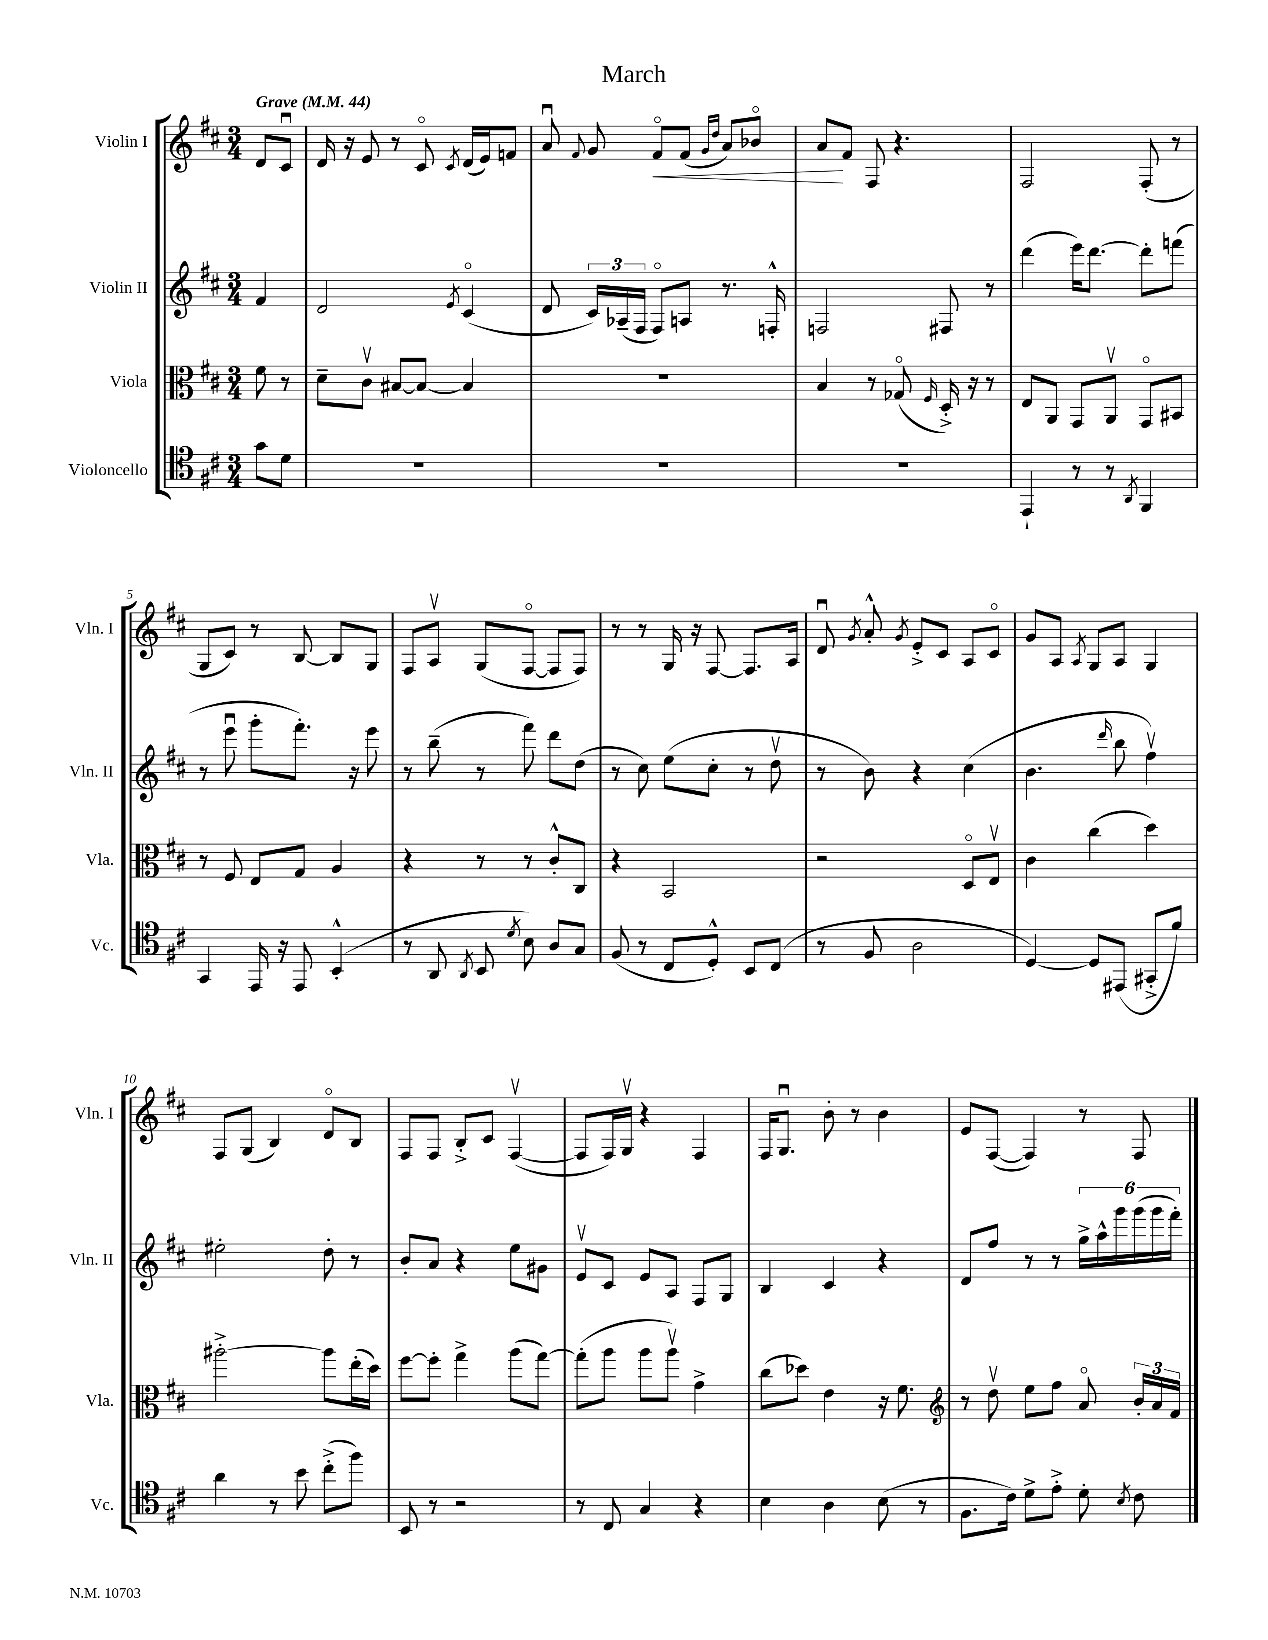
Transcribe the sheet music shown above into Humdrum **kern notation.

**kern	**kern	**kern	**kern
*staff4	*staff3	*staff2	*staff1
*clefC4	*clefC3	*clefG2	*clefG2
*k[f#c#]	*k[f#c#]	*k[f#c#]	*k[f#c#]
*M3/4	*M3/4	*M3/4	*M3/4
*MM44	*MM44	*MM44	*MM44
8g	8f#	4f#	8d
8d	8r	.	8c#u
=	=	=	=
2.r	8d~	2d	16d
.	.	.	16r
.	8c#v	.	8e
.	[8B#	.	8r
.	8B#_	.	8c#o
.	.	8qe	8qc#
.	4B#]	(4c#o	(16d
.	.	.	16e)
.	.	.	8f
=	=	=	=
2.r	2.r	8d	8au
.	.	.	8qqf#
.	.	24c#)	8g
.	.	(24A-~	.
.	.	24F#	.
.	.	8F#o)	8f#o
.	.	8A	(8f#
.	.	.	16qqg
.	.	.	16qqdd
.	.	8.r	8a)
.	.	.	8b-o
.	.	16F'^^	.
=	=	=	=
2.r	4B	2F	8a
.	.	.	8f#
.	8r	.	8F#
.	(8G-o	.	4.r
.	16qqF#	.	.
.	16D'^)	8F#	.
.	16r	.	.
.	8r	8r	.
=	=	=	=
4EE`	8E	(4ddd	2F#
.	8AA	.	.
8r	8GG	16eee)	.
.	.	[8.ddd	.
8r	8AAv	.	.
8qAA	.	.	.
4FF#	8GGo	8ddd']	(8F#'
.	8BB#	(8fff	8r
=	=	=	=
4GG	8r	8r	8G
.	8F#	8eeeu	8c#)
16EE	8E	8ggg'	8r
16r	.	.	.
8EE	8G	8.fff#')	[8B
(4BB'^^	4A	.	8B]
.	.	16r	.
.	.	8eee	8G
=	=	=	=
8r	4r	8r	8F#
8AA	.	(8bb~	8Av
8qAA	.	.	.
8BB	8r	8r	(8G
8qd	.	.	.
8B)	8r	8fff#)	[8F#o
8A	8c#'^^	8ddd	8F#]
8G	8C#	(8dd	8F#)
=	=	=	=
(8F#	4r	8r	8r
8r	.	8cc#)	8r
8C#	2BB	(8ee	16G
.	.	.	16r
8D'^^)	.	8cc#'	[8F#
8BB	.	8r	8.F#]
(8C#	.	8ddv	.
.	.	.	16A
=	=	=	=
8r	2r	8r	8du
.	.	.	8qg
8F#	.	8b)	8a'^^
.	.	.	8qg
2A	.	4r	8e'^
.	.	.	8c#
.	8Do	(4cc#	8A
.	8Ev	.	8c#o
=	=	=	=
[4D)	4c#	4.b	8g
.	.	.	8A
.	.	.	8qA
8D]	(4cc#	.	8G
.	.	16qqddd	.
(8EE#	.	8bb	8A
8GG#'^	4dd)	4ff#v)	4G
8f#)	.	.	.
=	=	=	=
4a	[2aa#'^	2ee#'	8F#
.	.	.	(8G
8r	.	.	4B)
8b	.	.	.
(8cc#'^	8aa#]	8dd'	8do
8ff#)	(16ee'	8r	8B
.	16dd)	.	.
=	=	=	=
8BB	[8ff#	8b'	8F#
8r	8ff#']	8a	8F#
2r	4gg^	4r	8B'^
.	.	.	8c#
.	(8aa	8ee	([4F#v
.	[8gg)	8g#	.
=	=	=	=
8r	(8gg']	8ev	8F#]
8C#	8aa	8c#	16F#)
.	.	.	16Gv
4G	8aa	8e	4r
.	8aav)	8A	.
4r	4g^	8F#	4F#
.	.	8G	.
=	=	=	=
4B	(8cc#	4B	16F#
.	.	.	8.Gu
.	8dd-)	.	.
4A	4e	4c#	8b'
.	.	.	8r
(8B	16r	4r	4b
.	8.f#	.	.
8r	.	.	.
=	=	=	=
*	*clefG2	*	*
8.F#	8r	8d	8e
.	8ddv	8ff#	([8F#
16c#)	.	.	.
8d^	8ee	8r	4F#])
8e'^	8ff#	8r	.
8d'	8ao	24gg^	8r
.	.	24aa^^	.
.	.	24ggg	.
8qB	.	.	.
8c#	24b'	(24ggg	8F#
.	24a	24ggg	.
.	24f#	24fff#')	.
==	==	==	==
*-	*-	*-	*-
